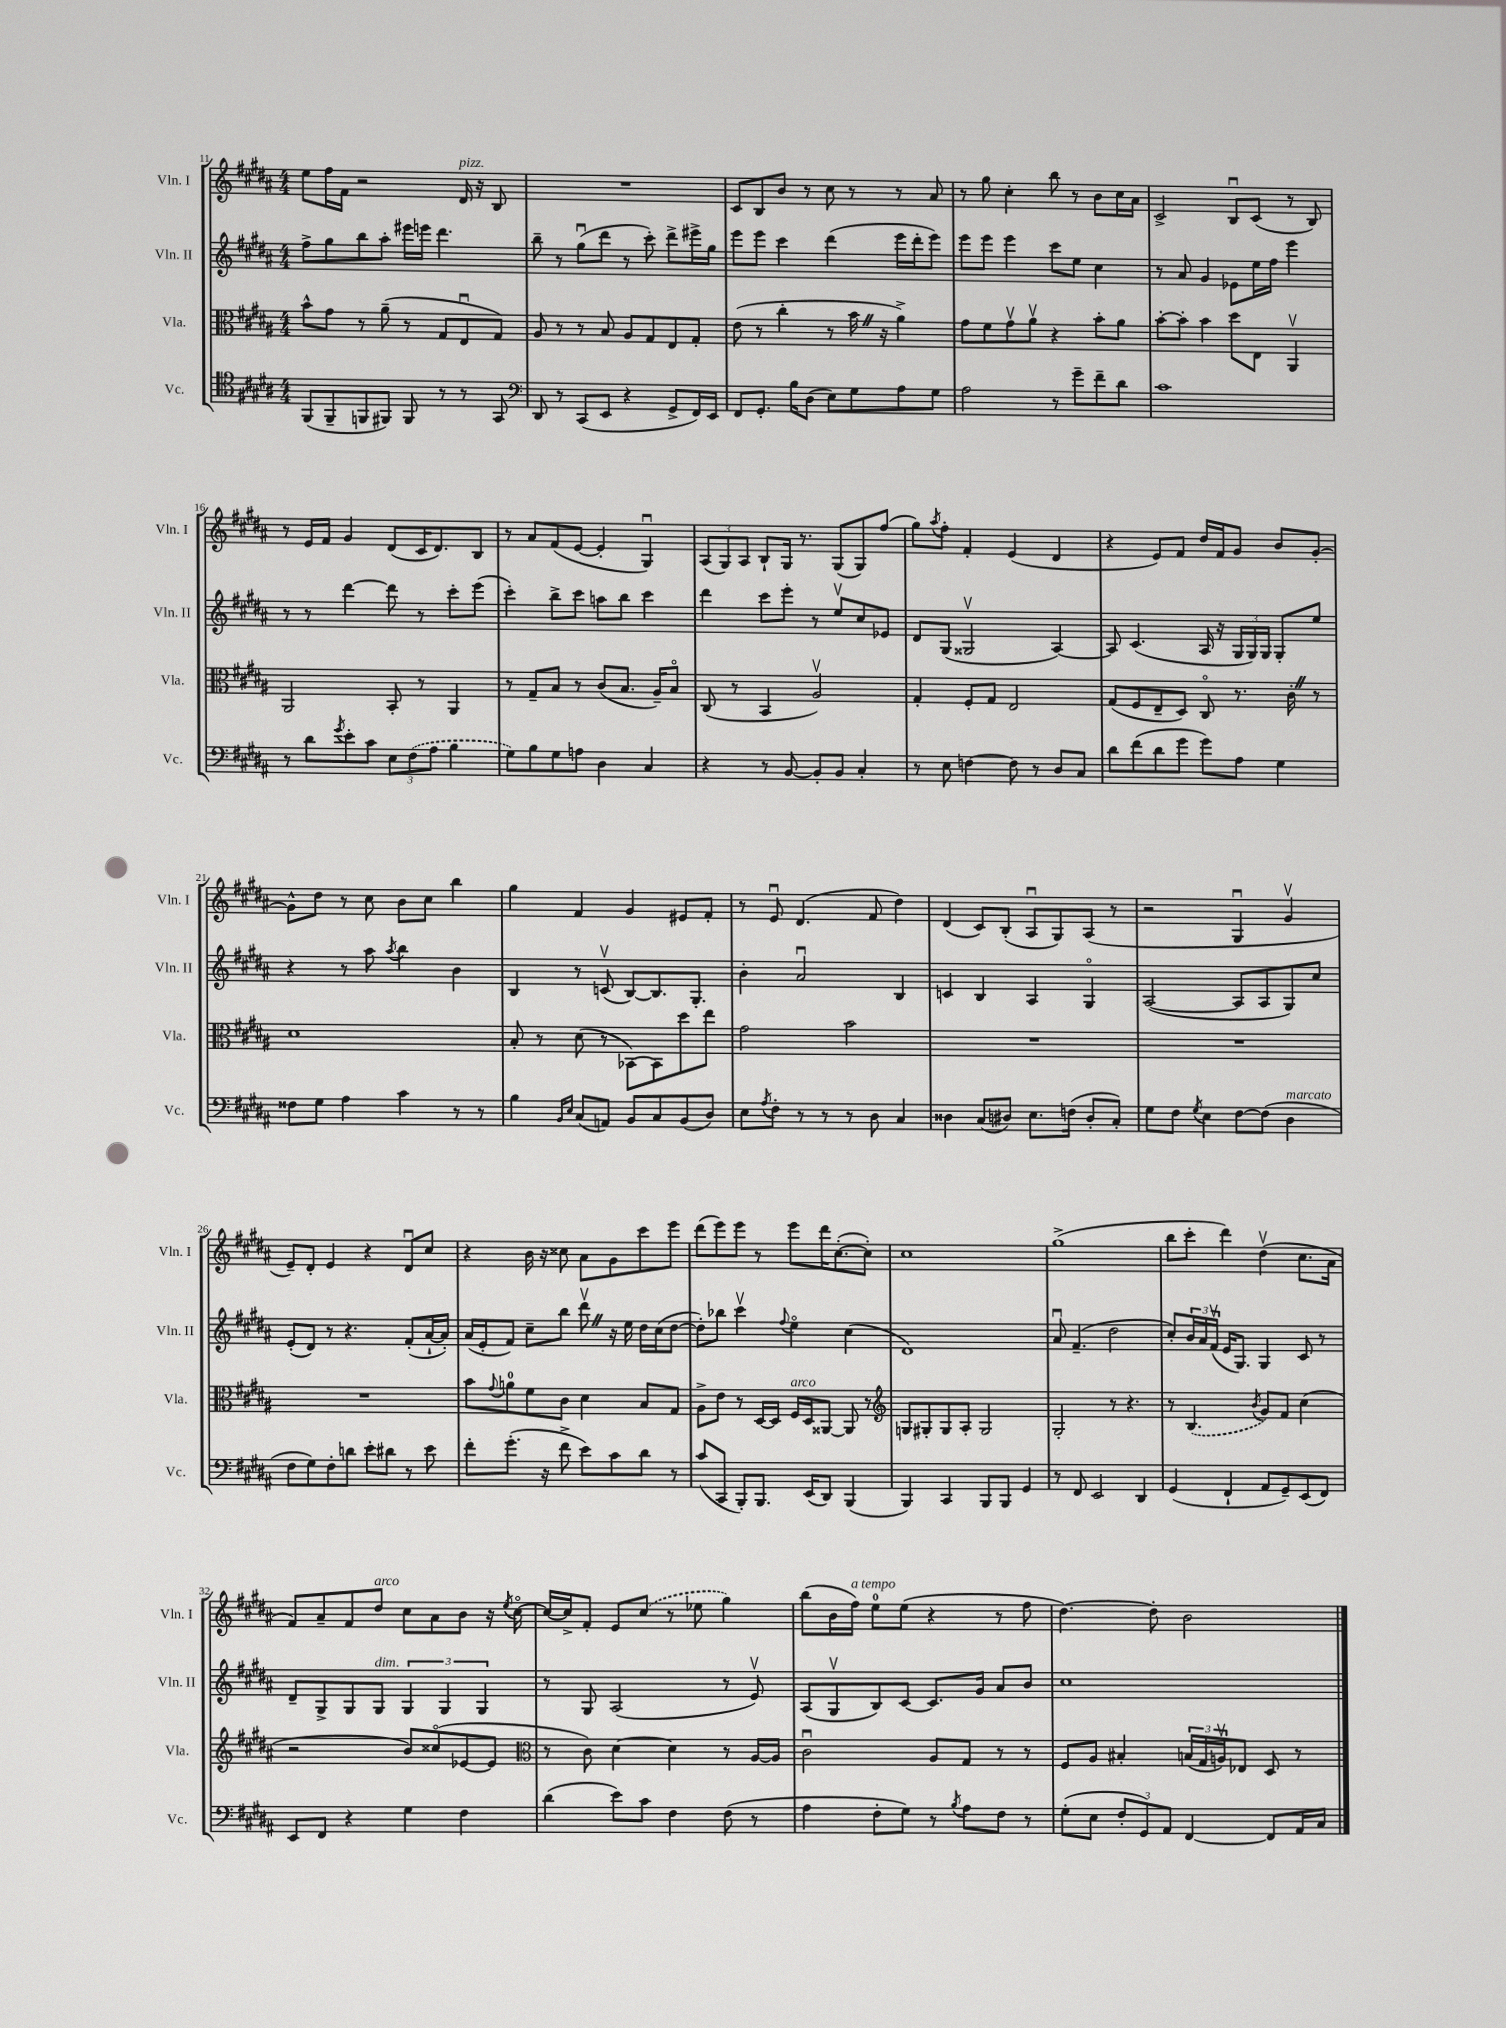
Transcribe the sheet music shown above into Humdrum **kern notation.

**kern	**kern	**kern	**kern
*staff4	*staff3	*staff2	*staff1
*clefC4	*clefC3	*clefG2	*clefG2
*k[f#c#g#d#a#]	*k[f#c#g#d#a#]	*k[f#c#g#d#a#]	*k[f#c#g#d#a#]
*M4/4	*M4/4	*M4/4	*M4/4
(8FF#	8b^^	8ff#^	8ee
8FF#~	8g#	8gg#	16ff#
.	.	.	16f#
8FF	8r	8bb	2r
8FF#)	(8a#~	8aa#'	.
8FF#	8r	16eee#	.
.	.	16eee	.
8r	8G#	4.ddd#	.
8r	8Eu	.	16d#
.	.	.	16r
8GG#	8G#)	.	8B
=	=	=	=
*clefF4	*	*	*
8DD#	8A#	8bb~	1r
8r	8r	8r	.
(8CC#	8r	(8gg#u	.
8EE	8B	8ddd#	.
4r	8A#	8r	.
.	8G#	8ccc#')	.
8GG#^	8E	8ddd#^	.
16FF#)	8G#'	16eee#^	.
16EE	.	16gg#	.
=	=	=	=
8FF#	(8e	8eee	8c#
8.GG#'	8r	8eee	8B
.	4cc#'	4ccc#	8b
16B	.	.	.
(8D#	.	.	8r
8E)	8r	(4ddd#	8cc#
8G#	16b	.	8r
.	16r	.	.
8A#	4a#^)	16eee	8r
.	.	16ddd#'	.
8G#	.	8eee)	8a#
=	=	=	=
2A#	8g#	8eee	8r
.	8f#	8eee	8gg#
.	8g#v	4eee	4cc#'
.	8a#v	.	.
8r	4r	8ccc#	8bb
8g#~	.	8ee	8r
8f#~	8b'	4cc#	8b
8d#	8a#	.	16cc#
.	.	.	16a#
=	=	=	=
1c#	[8b'	8r	2c#^
.	8b']	8a#	.
.	4b	4g#	.
.	8dd#	8e-	8Bu
.	8E	16ee	(8c#
.	.	16ff#	.
.	4AA#v	4eee	8r
.	.	.	8B)
=	=	=	=
8r	2AA#	8r	8r
8d#	.	8r	16e
.	.	.	16f#
8qg#	.	.	.
8e'	.	[4ddd#	4g#
8c#	.	.	.
12E	8BB'	8ddd#]	(8d#
(12F#	.	.	.
.	8r	8r	16c#
12A#	.	.	.
.	.	.	8.d#)
4B	4AA#	8ccc#'	.
.	.	(8eee	8B
=	=	=	=
8G#)	8r	4ccc#')	8r
8B	8G#~	.	8a#
8G#	8B	8bb^	(8f#
8A	8r	8ccc#	[8e
4D#	(8c#	8aa	4e']
.	8.B	8bb	.
4C#	.	4ccc#	4G#u)
.	16A#~)	.	.
.	8Bo	.	.
=	=	=	=
4r	(8C#	4ddd#	(12A#
.	.	.	12G#)
.	8r	.	.
.	.	.	12A#
8r	4BB	8ccc#	8B`
[8BB	.	8eee'	16G#
.	.	.	8.r
8BB']	2A#v)	8r	.
8BB	.	8eev	(8G#
4C#'	.	8cc#	8G#)
.	.	8e-	(8ff#
=	=	=	=
8r	4G#'	8d#	8gg#)
.	.	.	8qaa#
8E	.	(8G#	8ff#'
[4F	8F#'	2G##v	4f#'
.	8G#	.	.
8F]	2E	.	(4e
8r	.	.	.
8D#	.	[4A#)	4d#
8C#	.	.	.
=	=	=	=
8d#	(8G#	8A#]	4r
(8f#	8F#	(4.c#	.
8d#	8E~	.	8e)
8g#	8D#)	.	8f#
8g#)	8C#o	16A#	16dd#
.	.	16r	16f#
8A#	8.r	24G#	8g#
.	.	24G#)	.
.	.	24G#	.
4G#	.	8G#'	8b
.	16c#'	.	.
.	8r	8ee	[8g#'
=	=	=	=
8F##	1d#	4r	8g#^^]
8G#	.	.	8dd#
4A#	.	8r	8r
.	.	8aa#	8cc#
.	.	8qaa#	.
4c#	.	4bb	8b
.	.	.	8cc#
8r	.	4b	4bb
8r	.	.	.
=	=	=	=
4B	8B'	4B	4gg#
.	8r	.	.
16qqBB	.	.	.
16qqE	.	.	.
(8C#	(8d#	8r	4f#
8AA)	8r	(8cv	.
8BB	[8BB-)	[8B)	4g#
8C#	8BB-]	8.B]	.
(8BB	8dd#	.	8e#
.	.	8.G#'	.
8D#)	8ee	.	8f#'
=	=	=	=
8E	2g#	4b'	8r
8qA#	.	.	.
8F#'	.	.	8eu
8r	.	2a#u	(4.d#
8r	.	.	.
8r	2b	.	.
8D#	.	.	8f#
4C#	.	4B	4dd#)
=	=	=	=
4D##	1r	4c	(4d#
(8C#	.	4B	8c#)
8D#)	.	.	(8B'
8.E	.	4A#	8A#u
.	.	.	8G#)
(16F	.	.	.
8D#'	.	4G#o	(8A#
8C#')	.	.	8r
=	=	=	=
8G#	1r	([2A#	2r
8F#	.	.	.
8qG#	.	.	.
4E	.	.	.
[8F#	.	8A#]	4G#u
(8F#]	.	8A#	.
4D#	.	8G#)	4g#v
.	.	8cc#	.
=	=	=	=
8F#	1r	(8e'	8e~)
8G#)	.	8d#)	8d#'
8F#'	.	8r	4e
8d	.	4.r	.
8e'	.	.	4r
8d#	.	.	.
8r	.	(8f#'	8d#u
8e	.	[16a#`	8cc#
.	.	16a#'])	.
=	=	=	=
8f#'	8b	(16a#	4r
.	.	16e'	.
.	8qqg#	.	.
(8.g#'	8a	8f#)	.
.	8f#	8cc#~	16b
16r	.	.	16r
8f#^	8c#	8bb	8cc##
8e)	4d#	8ddd#v	8a#
8c#	.	16r	8g#
.	.	16ee	.
8d#	8B	16dd#	8ccc#
.	.	(16cc#	.
8r	8G#	[8dd#	8eee
=	=	=	=
(8c#	8A#^	8dd#'])	(8ddd#
8CC#	8e	8bb-	8eee)
8BBB')	8r	4ccc#v	8eee
8.BBB	[16D#	.	8r
.	16D#]	.	.
.	.	8qqff#	.
.	16F#	4eeo	8eee
(16EE	16D#	.	.
8DD#)	[8AA##	.	16ddd#
.	.	.	([8.cc#'
(4BBB	8AA##]	(4cc#	.
.	8r	.	8cc#'])
=	=	=	=
*	*clefG2	*	*
4BBB)	8G	1d#)	1cc#
.	8G#'	.	.
4CC#	8G#	.	.
.	8A#'	.	.
8BBB	2G#	.	.
8BBB	.	.	.
4GG#	.	.	.
=	=	=	=
8r	2G#'	8a#u	(1gg#^
8FF#	.	(4.f#~	.
2EE	.	.	.
.	8r	2dd#	.
.	4.r	.	.
4DD#	.	.	.
=	=	=	=
(4GG#	8r	8cc#')	8bb
.	(4.B	24b	8ccc#'
.	.	24a#	.
.	.	(24f#v	.
4FF#`	.	16e	4ddd#)
.	.	8.G#)	.
.	8qb	.	.
8AA#	8g#)	4G#	(4dd#v
8GG#~)	8f#	.	.
(8EE	(4cc#	8c#	8.cc#
8FF#)	.	8r	.
.	.	.	16a#
=	=	=	=
8EE	2r	8d#~	8f#)
8FF#	.	8G#^	8a#~
4r	.	8G#	8f#
.	.	8G#	8dd#
4G#	8b)	6G#	8cc#
.	(8cc##o	.	8a#
.	.	6G#	.
4F#	[8e-	.	8b
.	.	6G#	.
.	8e-]	.	16r
.	.	.	8qee
.	.	.	[16cc#o
=	=	=	=
*	*clefC3	*	*
(4d#	8r	8r	16cc#_
.	.	.	16cc#^]
.	8c#)	8G#	8f#'
8e)	[4d#	(2A#	8e
8c#	.	.	(8cc#
4F#	4d#]	.	8r
.	.	.	8ee-
(8F#	8r	8r	4gg#)
8r	[16A#	8ev)	.
.	16A#]	.	.
=	=	=	=
4A#	2c#u	(8A#	(8bb
.	.	8G#v	16b
.	.	.	16ff#)
8F#'	.	8B)	8ee
8G#)	.	[8c#	(8ee
8r	8A#	8.c#]	4r
8qB	.	.	.
8A#	8G#	.	.
.	.	16g#	.
8F#	8r	8a#	8r
8r	8r	8b	8ff#
=	=	=	=
(8G#'	8F#	1cc#	[4.dd#)
8E	8A#	.	.
12F#'	4B#'	.	.
12GG#)	.	.	.
.	.	.	8dd#']
12AA#	.	.	.
[4FF#	(24B	.	2b
.	24G#	.	.
.	24Av)	.	.
.	8E-	.	.
8FF#]	8D#	.	.
16AA#	8r	.	.
16C#	.	.	.
==	==	==	==
*-	*-	*-	*-
